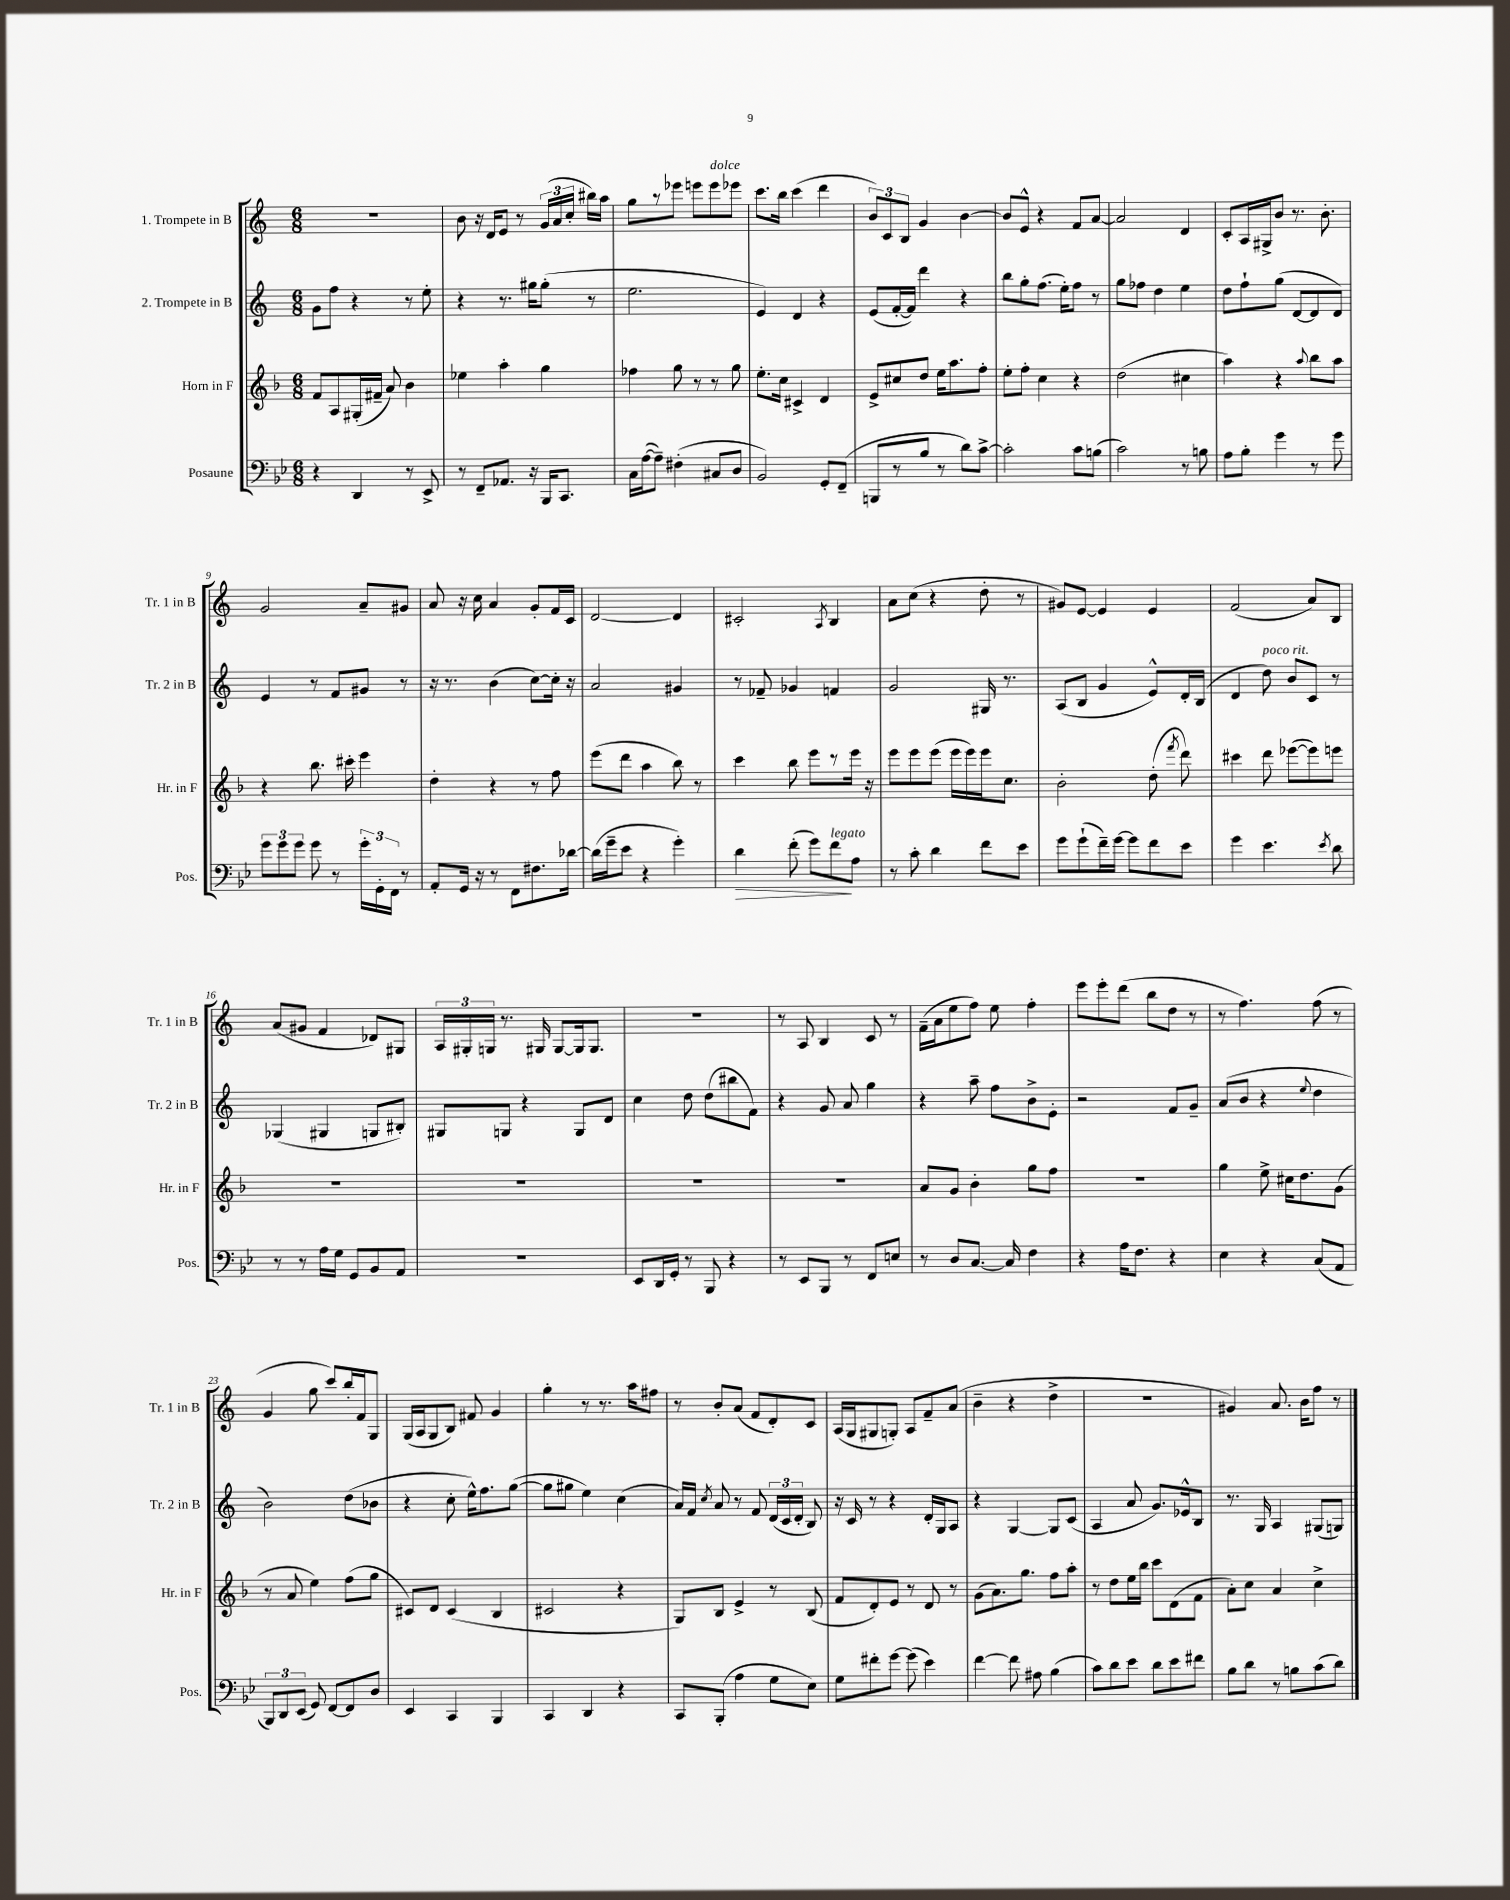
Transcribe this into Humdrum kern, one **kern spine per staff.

**kern	**dynam	**kern	**kern	**kern
*part4	*part4	*part3	*part2	*part1
*staff4	*staff4	*staff3	*staff2	*staff1
*I"Posaune	*	*I"Horn in F	*I"2. Trompete in B	*I"1. Trompete in B
*I'Pos.	*	*I'Hr. in F	*I'Tr. 2 in B	*I'Tr. 1 in B
*clefF4	*	*clefG2	*clefG2	*clefG2
*k[b-e-]	*	*k[b-]	*k[]	*k[]
*M6/8	*	*M6/8	*M6/8	*M6/8
=1	=1	=1	=1	=1
4r	.	8f/L	8g\L	2.r
.	.	8A/	8ff\J	.
4DD/	.	(16G#X'/L	4r	.
.	.	16f#X~/JJ	.	.
.	.	8a/)	.	.
8r	.	4b-\	8r	.
8EE-^/	.	.	8ee'\	.
=2	=2	=2	=2	=2
8r	.	4ee-X\	4r	8b\
8FF~/L	.	.	.	16r
.	.	.	.	16d/KL
8.AA-X/J	.	4aa'\	8.r	8e/J
.	.	.	.	8r
16r	.	.	16gg#X\KL	.
16BBB-/KL	.	4gg\	(8gg#'\J	(24g/LL
.	.	.	.	24a/
8.CC/J	.	.	.	.
.	.	.	.	24cc'/JJ
.	.	.	8r	16bb#X\LL)
.	.	.	.	16aa\JJ
=3	=3	=3	=3	=3
16C\LL	.	4ff-X\	2.ee\	8gg\L
([16A\J	.	.	.	.
8A~\J])	.	.	.	8r
(4F#X'\	.	8gg\	.	8eee-X\J
.	.	8r	.	8eeen\L
!	!	!	!	!LO:TX:a:i:t=dolce
8C#X/L	.	8r	.	8eee\
8D/J	.	8gg\	.	8eee-X\J
=4	=4	=4	=4	=4
2BB-/)	.	8.ee'\L	4e/)	8.ccc\L
.	.	16cc\Jk	.	16bb\Jk
.	.	4c#X^/	4d/	(4ccc\
8GG'/L	.	4d/	4r	4ddd\
(8FF~/J	.	.	.	.
=5	=5	=5	=5	=5
8BBBn/L	.	8e^/L	(8e/L	12b/L)
.	.	.	.	12c/
8r	.	8cc#X/	[16f'/L	.
.	.	.	.	12B/J
.	.	.	16f/JJ])	.
8B-/J	.	8dd/J	4ddd\	4g/
8r	.	16ee\KL	.	.
.	.	8.aa\	.	.
8d\L)	.	.	4r	[4b\
[8c^\J	.	8ff'\J	.	.
=6	=6	=6	=6	=6
2c'\]	.	8ee'\L	8bb\L	8b/L]
.	.	8ff'\J	8gg'\	8e^^/J
.	.	4cc\	(8.ff\J	4r
.	.	.	16ee'\KL)	.
8c\L	.	4r	8ff\J	8f/L
(8Bn\J	.	.	8r	[8a/J
=7	=7	=7	=7	=7
2c\)	.	(2dd\	8gg\L	2a/]
.	.	.	8ff-X\J	.
.	.	.	4dd\	.
8r	.	4cc#X\	4ee\	4d/
8Bn\	.	.	.	.
=8	=8	=8	=8	=8
8A\L	.	4aa\)	8dd\L	8c'/L
8B-'\J	.	.	8ff`\	16A/L
.	.	.	.	16G#X^/J
4g\	.	4r	(8gg\J	8b/J
.	.	.	[8d/L	8.r
.	.	8qqaa/	.	.
8r	.	8bb-\L	8d/]	.
.	.	.	.	8.b'\
8g\	.	8aa\J	8d/J)	.
!!LO:LB:g=z
=9	=9	=9	=9	=9
12g\L	.	4r	4e/	2g/
12g\	.	.	.	.
12g\J	.	.	.	.
8g\	.	8.bb-\	8r	.
8r	.	.	8f/L	.
.	.	16ccc#X'\	.	.
24g'\LL	.	4eee\	8g#X/J	8a~/L
24GG'\	.	.	.	.
24FF\JJ	.	.	.	.
8r	.	.	8r	8g#X/J
=10	=10	=10	=10	=10
8AA'/L	.	4dd'\	16r	8a/
.	.	.	8.r	.
16GG/Jk	.	.	.	16r
16r	.	.	.	16cc\
8r	.	4r	(4b\	4a/
8FF\L	.	.	.	.
8.F#X\	.	8r	[8cc\L)	8g'/L
.	.	8ff\	16cc'\Jk]	16f/L
[16d-X\Jk	.	.	16r	16c/JJ
=11	=11	=11	=11	=11
(16d-\LL]	.	(8eee\L	2a/	[2d/
16g~\J	.	.	.	.
8e-\J	.	8ddd\J	.	.
4r	.	4aa\	.	.
4g'\)	.	8bb-\)	4g#X/	4d/]
.	.	8r	.	.
=12	=12	=12	=12	=12
!	!LO:HP:b	!	!	!
4d\	>	4ccc\	8r	2c#X'/
.	.	.	8f-X~/	.
(8f'\	.	8bb-\	4g-X/	.
8g\L)	.	8eee\L	.	.
.	.	.	.	8qA/
!LO:TX:a:i:t=legato	!	!	!	!
8f\	.	8r	4fn/	4B/
8A\J	]	16eee\Jk	.	.
.	.	16r	.	.
=13	=13	=13	=13	=13
8r	.	8eee\L	2g/	8a\L
8c'\	.	8eee\	.	(8cc\J
4d\	.	(8eee\J	.	4r
.	.	16eee\LL	.	.
.	.	16eee\)	.	.
8f\L	.	16eee\J	16G#X/	8dd'\
.	.	8.cc\J	8.r	.
8e-\J	.	.	.	8r
=14	=14	=14	=14	=14
8g\L	.	2b-'\	(8A/L	8g#X/L)
(8g`\	.	.	8B/J	[8e/J
16f~\L)	.	.	4g/	4e/]
[16g\JJ	.	.	.	.
8g\L]	.	.	.	.
8f\	.	(8dd'\	8e^^/L)	4e/
.	.	8qfff/	.	.
8e-\J	.	8ddd\)	16d'/L	.
.	.	.	(16B/JJ	.
=15	=15	=15	=15	=15
4g\	.	4ccc#X\	4d/	(2f/
!	!	!	!LO:TX:a:i:t=poco rit.	!
4.e-\	.	8ddd\	8dd\)	.
.	.	([8eee-X\L	8b/L	.
.	.	8eee-\])	8c/J	8a/L)
8qe-/	.	.	.	.
8d\	.	8eeen\J	8r	8B/J
!!LO:LB:g=z
=16	=16	=16	=16	=16
8r	.	2.r	(4G-X/	(8a/L
8r	.	.	.	8g#X/J
16A\LL	.	.	4G#X/	4f/
16G\JJ	.	.	.	.
8GG/L	.	.	.	.
8BB-/	.	.	8Gn/L	8d-X/L)
8AA/J	.	.	8B#X'/J)	8G#X/J
=17	=17	=17	=17	=17
2.r	.	2.r	8G#X/L	24A/LL
.	.	.	.	24G#X'/
.	.	.	.	24Gn/JJ
.	.	.	8Gn/J	8.r
.	.	.	4r	.
.	.	.	.	16G#X/
.	.	.	.	[8G#/L
.	.	.	8G/L	16G#/k]
.	.	.	.	8.G#/J
.	.	.	8d/J	.
=18	=18	=18	=18	=18
8EE-/L	.	2.r	4cc\	2.r
16DD/L	.	.	.	.
16GG'/JJ	.	.	.	.
8r	.	.	8dd\	.
8BBB-/	.	.	(8dd\L	.
4r	.	.	8bb#X\	.
.	.	.	8f\J)	.
=19	=19	=19	=19	=19
8r	.	2.r	4r	8r
8EE-/L	.	.	.	8A/
8BBB-/J	.	.	8g/	4B/
8r	.	.	8a/	.
8FF/L	.	.	4gg\	8c/
8En/J	.	.	.	8r
=20	=20	=20	=20	=20
8r	.	8a/L	4r	(16f~\LL
.	.	.	.	16a\J
8D/L	.	8g/J	.	8ee\
[8.C/J	.	4b-'\	8aa~\	8ff\J)
.	.	.	8ff\L	8ee\
16C/]	.	.	.	.
4F\	.	8gg\L	8b^\	4ff'\
.	.	8ff\J	8e'\J	.
=21	=21	=21	=21	=21
4r	.	2.r	2r	8eee\L
.	.	.	.	8eee'\
16A\KL	.	.	.	(8ddd\J
8.F\J	.	.	.	.
.	.	.	.	8bb\L
4r	.	.	8f/L	8dd\J
.	.	.	8g~/J	8r
=22	=22	=22	=22	=22
4E-\	.	4gg\	(8a/L	8r
.	.	.	8b/J	4.ff\)
4r	.	8ee^\	4r	.
.	.	16cc#X\KL	.	.
.	.	8.dd\	.	.
.	.	.	8qqee/	.
(8C/L	.	.	4dd\	(8ff\
8AA/J	.	(8g\J	.	8r
!!LO:LB:g=z
=23	=23	=23	=23	=23
12BBB-/L)	.	8r	2b\)	4g/
12DD/	.	.	.	.
.	.	8a/	.	.
(12EE-/J	.	.	.	.
8GG/)	.	4ee\)	.	8gg\
[8FF/L	.	.	.	8ccc/L)
8FF/]	.	(8ff\L	(8dd\L	16bb'/L
.	.	.	.	16f/J
8D/J	.	8gg\J	8b-X\J	8G/J
=24	=24	=24	=24	=24
4EE-/	.	8c#X/L)	4r	(16G/LL
.	.	.	.	16A/J
.	.	8d/J	.	8G/
4CC/	.	(4c#/	8cc'\	8B/J)
.	.	.	16ee^^\KL)	8f#X/
.	.	.	8.ff\	.
4BBB-/	.	4B-/	.	4g/
.	.	.	([8gg\J	.
=25	=25	=25	=25	=25
4CC/	.	2c#X/	8gg\L]	4gg'\
.	.	.	8gg#X\J	.
4DD/	.	.	4ee\)	8r
.	.	.	.	8.r
4r	.	4r	(4cc\	.
.	.	.	.	16aa\KL
.	.	.	.	8ff#X\J
=26	=26	=26	=26	=26
8CC/L	.	8G/L)	16a/LL)	8r
.	.	.	16f/JJ	.
.	.	.	8qcc/	.
(8BBB-'/J	.	8B-/J	8a/	8b'/L
4A\	.	4e^/	8r	(8a/J
.	.	.	8f/	8f/L
8G\L	.	8r	(24d/LL	8d'/)
.	.	.	24c/	.
.	.	.	24d'/JJ	.
8E-\J)	.	(8B-/	8B/)	8c/J
=27	=27	=27	=27	=27
8G\L	.	8f/L	16r	(16A/LL
.	.	.	16c/	16G/J
8f#X'\	.	8d'/)	8r	8G#X/
[8g\J	.	8e/J	4r	8Gn'/J)
(8g\]	.	8r	.	8A/L
4e-\)	.	8d/	16d'/LL	8f~/
.	.	.	16G/J	.
.	.	8r	8A/J	(8a/J
=28	=28	=28	=28	=28
[4f\	.	(8g\L	4r	4b~\
.	.	8.a\)	.	.
8f\]	.	.	[4G/	4r
.	.	8.gg\J	.	.
8A#X\	.	.	.	.
(4B-\	.	8ff\L	8G/L]	4dd^\
.	.	8aa'\J	(8c/J	.
=29	=29	=29	=29	=29
8c\L)	.	8r	4A/	2.r
8d\	.	8dd\L	.	.
8e-\J	.	16ee\L	8a/	.
.	.	16bb-\JJ	.	.
8d\L	.	8ccc\L	8.g/L)	.
8e-\	.	(8d\	.	.
.	.	.	16e-X^^/k	.
8f#X\J	.	8f\J	8B/J	.
=30	=30	=30	=30	=30
8B-\L	.	8a'\L)	8.r	4g#X/)
8d\J	.	8cc\J	.	.
.	.	.	16G/	.
8r	.	4a/	4A/	8.a/
8Bn\L	.	.	.	.
.	.	.	.	16b\KL
(8c\	.	4cc^\	(8G#X/L	8ff\J
8d\J)	.	.	8Gn/J)	8r
==	==	==	==	==
*-	*-	*-	*-	*-
